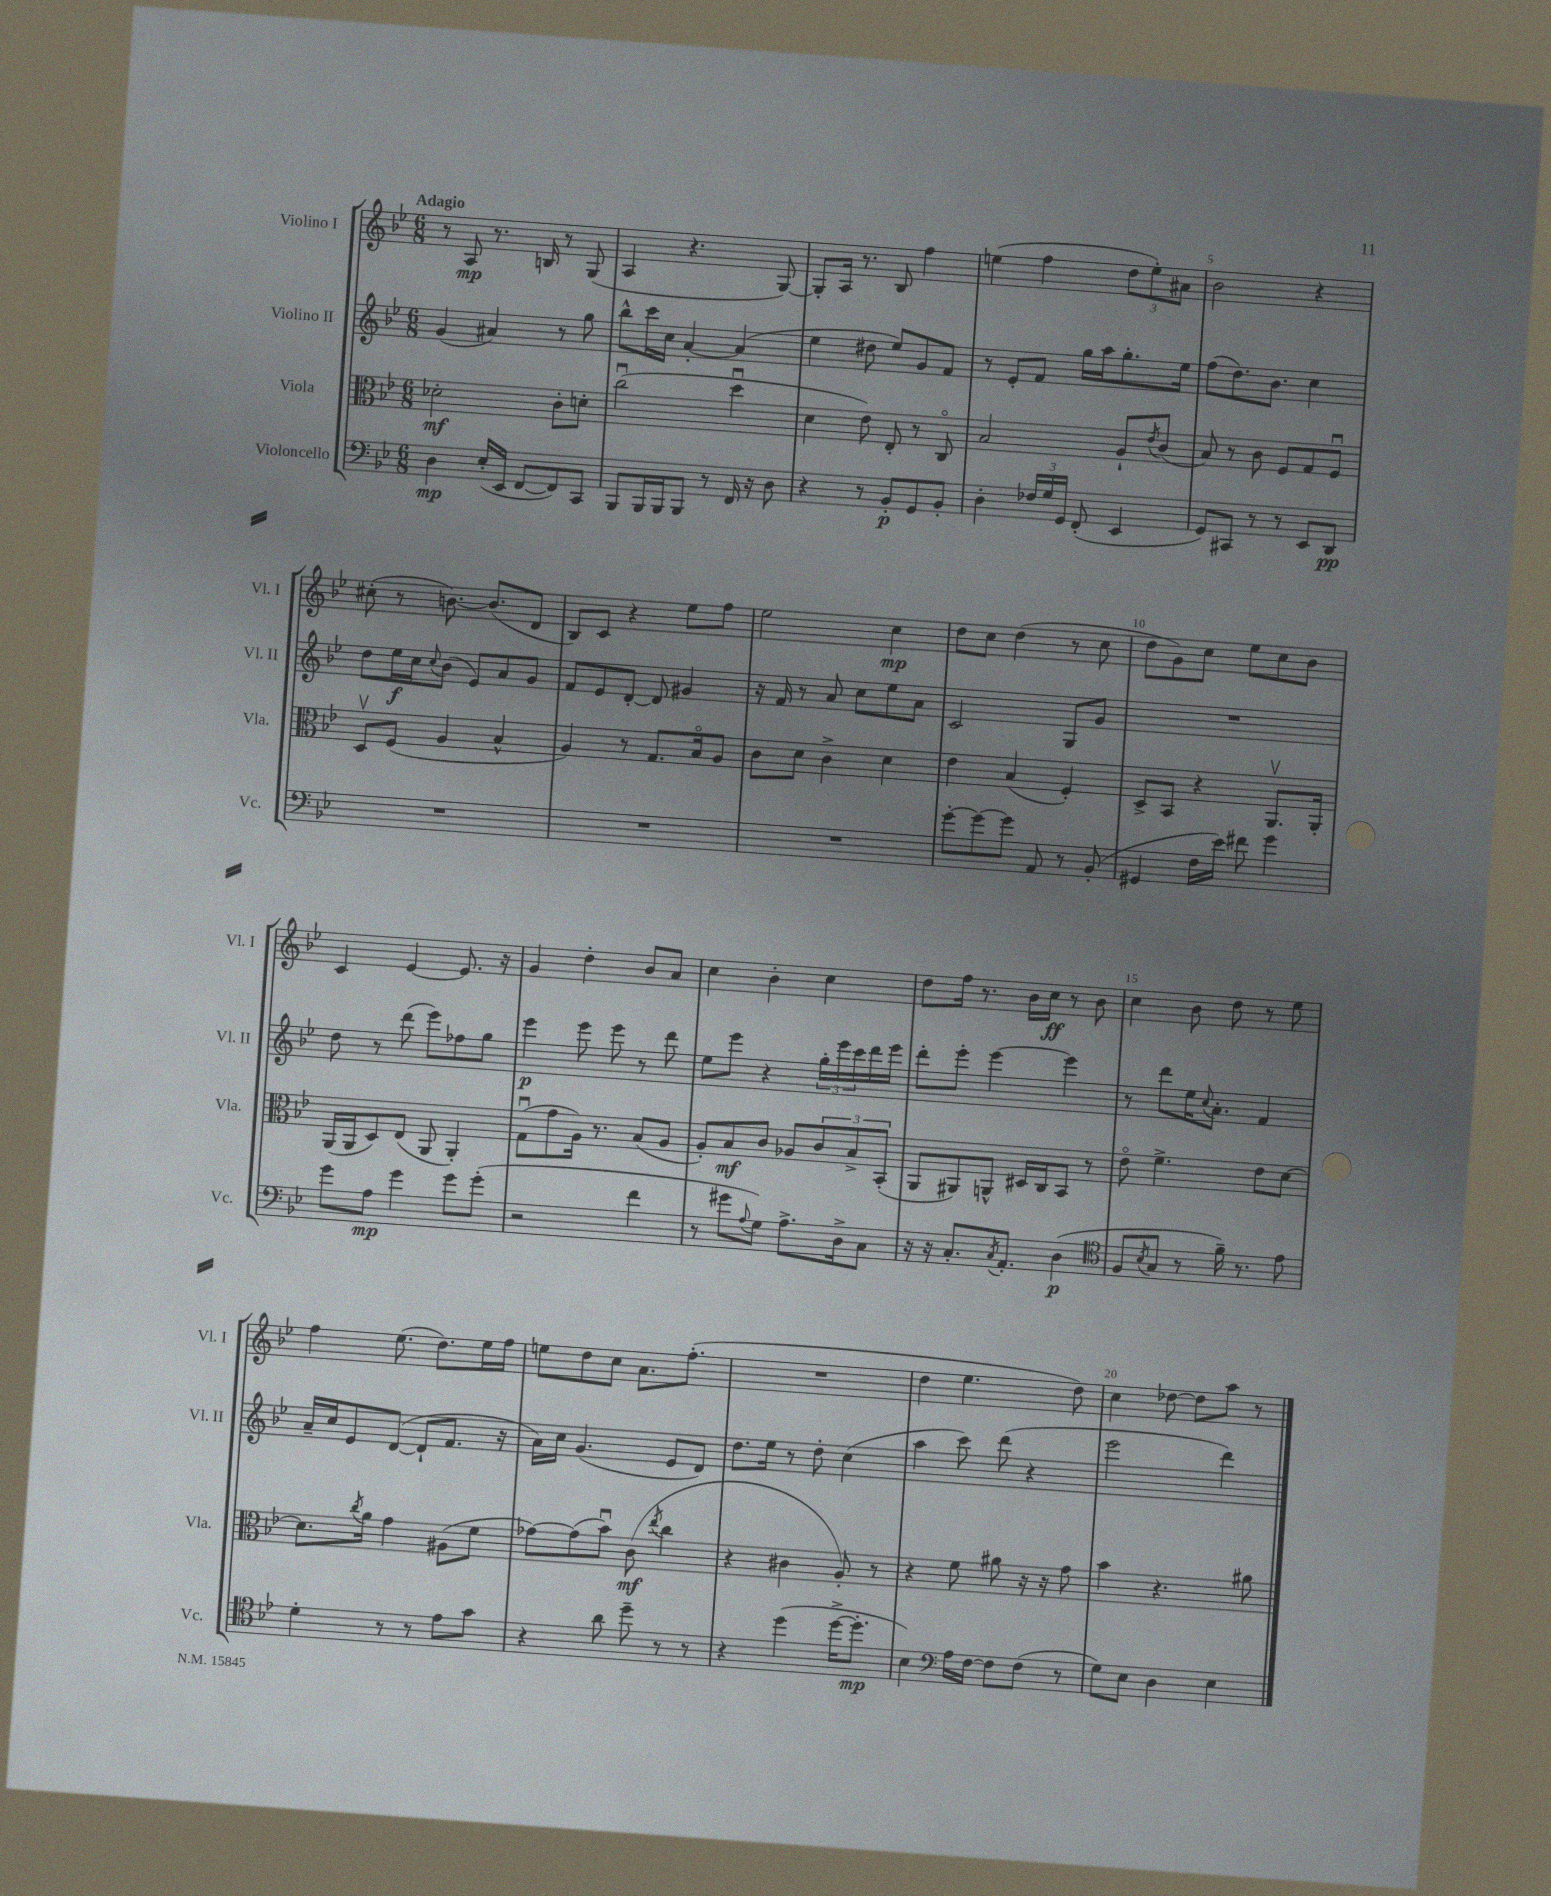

**kern	**kern	**kern	**kern
*staff4	*staff3	*staff2	*staff1
*clefF4	*clefC3	*clefG2	*clefG2
*k[b-e-]	*k[b-e-]	*k[b-e-]	*k[b-e-]
*M6/8	*M6/8	*M6/8	*M6/8
4D	2d-'	(4g	8r
.	.	.	8A
(16E-'	.	4a#)	8.r
16EE-	.	.	.
[8FF	.	.	.
.	.	.	16B
8FF])	8c'	8r	8r
8CC	8d'	8gg	(8G
=	=	=	=
8BBB-	(2ccu	8bb-^^	4A
16BBB-	.	16ccc	.
16BBB-	.	16cc	.
8BBB-	.	[4a'	4.r
8r	.	.	.
16FF	4ddu	(4a]	.
16r	.	.	.
8D	.	.	[8G)
=	=	=	=
4r	4d	4ee-	8G']
.	.	.	16A
.	.	.	8.r
8r	8e-)	8dd#	.
8BB-'	8E-'	8ee-)	8B-
8GG	8r	8g	4ff
8BB-'	8Co	8f	.
=	=	=	=
4D'	2B-	8r	(4ee
.	.	8e-'	.
24F-	.	8f	4ff
24G	.	.	.
24GG	.	.	.
(8FF'	.	16gg	.
.	.	16aa	.
4EE-	8A`	8.gg'	12dd
.	.	.	12ee')
.	8qe-	.	.
.	(8c	.	.
.	.	.	12a#
.	.	16ee-	.
=	=	=	=
8GG)	8B-)	(8ff	2b-
8CC#	8r	8.dd)	.
8r	8c	.	.
.	.	8.b-	.
8r	8F	.	.
8EE-	8G	4cc	4r
8DD	8Fu	.	.
=	=	=	=
2.r	8Dv	8dd	(8cc#'
.	(8F	16ee-	8r
.	.	16cc	.
.	.	8qqcc	.
.	4A	(8b-	[8.b)
.	.	8e-)	.
.	.	.	(8.b]
.	4B-^^	8a	.
.	.	8g	8d
=	=	=	=
2.r	4A)	8f	8B-)
.	.	8e-	8c
.	8r	[8d'	4r
.	8.G	8d]	.
.	.	4g#	8ee-
.	16B-o	.	.
.	8A	.	8ff
=	=	=	=
2.r	8c	16r	2ee-
.	.	16f	.
.	8d	8r	.
.	4c^	8a	.
.	.	8cc	.
.	4d	8ee-	4cc
.	.	8a	.
=	=	=	=
[8g'	4e-	2c	8dd
8g_	.	.	8cc
8g]	(4B-	.	(4dd
8AA	.	.	.
8r	4F')	8G	8r
(8BB-'	.	8g	8cc
=	=	=	=
4GG#	8D^	2.r	8dd
.	8BB-	.	8g)
16F	4r	.	8cc
16e-)	.	.	.
8f#	.	.	8ee-
4g	8.AAv	.	8cc
.	.	.	8b-
.	16AA'	.	.
=	=	=	=
8g	(16AA	8dd	4c
.	16AA	.	.
8A	8D)	8r	.
4g	(8E-	(8ddd	[4e-
.	8AA	8eee-)	.
8g	4AA')	8ff-	8.e-]
(8g'	.	8gg	.
.	.	.	16r
=	=	=	=
2r	(8Gu	4eee-	4g
.	8g	.	.
.	16A)	8eee-	4dd'
.	8.r	.	.
.	.	8eee-	.
4f	(8B-	8r	8b-
.	8A	8ddd	8a
=	=	=	=
8r	8A')	8ee-	4cc
8g#	8B-	8eee-	.
8qqA	.	.	.
8G)	8c	4r	4b-'
8.A^	8A-	.	.
.	12c	24gg'	4cc
.	.	24eee-	.
16D^	.	.	.
.	12B-^	24ccc	.
8C	.	16ddd	.
.	(12BB-'	.	.
.	.	16eee-	.
=	=	=	=
16r	8AA	8ddd'	8dd
16r	.	.	.
8.C'	8AA#)	8eee-'	16ff
.	.	.	8.r
.	8AA^^	[4eee-	.
8qC	.	.	.
8.AA'	.	.	.
.	16D#	.	16b-
.	16C	.	16cc
(4D	8BB-	4eee-]	8r
.	8r	.	8b-
=	=	=	=
*clefC4	*	*	*
8F	8e-o	8r	4cc
8qB-	.	.	.
8G	4.f^	8ddd	.
8r	.	16ee-	8b-
.	.	8qqcc	.
.	.	8.a'	.
16f~)	.	.	8dd
8.r	.	.	.
.	8e-	4f	8r
8e-	[8d	.	8ee-
=	=	=	=
4d'	8.d]	16a~	4ff
.	.	16cc	.
.	.	8e-	.
.	8qcc	.	.
.	16a	.	.
8r	4g	([8d	(8.ee-
8r	.	8d`]	.
.	.	.	8.dd)
8e-	(8A#	8.f	.
8g	8f	.	16ee-
.	.	16r	16ff
=	=	=	=
4r	[8g-)	16a)	8ee
.	.	16cc	.
.	(8g-]	(4.g	8dd
8a	8b-u)	.	8cc
8dd~	(8c	.	8.a
.	8qee-	.	.
8r	4cc	8e-	.
.	.	.	(8.ff'
8r	.	8d)	.
=	=	=	=
4r	4r	8.dd	2.r
.	.	16ee-	.
(4dd	4c#	8r	.
.	.	8dd'	.
[16dd^	8A')	(4cc	.
8.dd']	.	.	.
.	8r	.	.
=	=	=	=
4B-)	4r	4aa	4dd
*clefF4	*	*	*
16A	8f	8ccc)	4.ee-
[16F	.	.	.
8F]	8a#	(8ddd	.
(8F	16r	4r	.
.	16r	.	.
8r	8g	.	8dd)
=	=	=	=
8G)	4b-	2eee-	4cc
8E-	.	.	.
4D	4.r	.	[8dd-
.	.	.	8dd-]
4E-	.	4ddd)	8aa
.	8a#	.	8r
==	==	==	==
*-	*-	*-	*-
